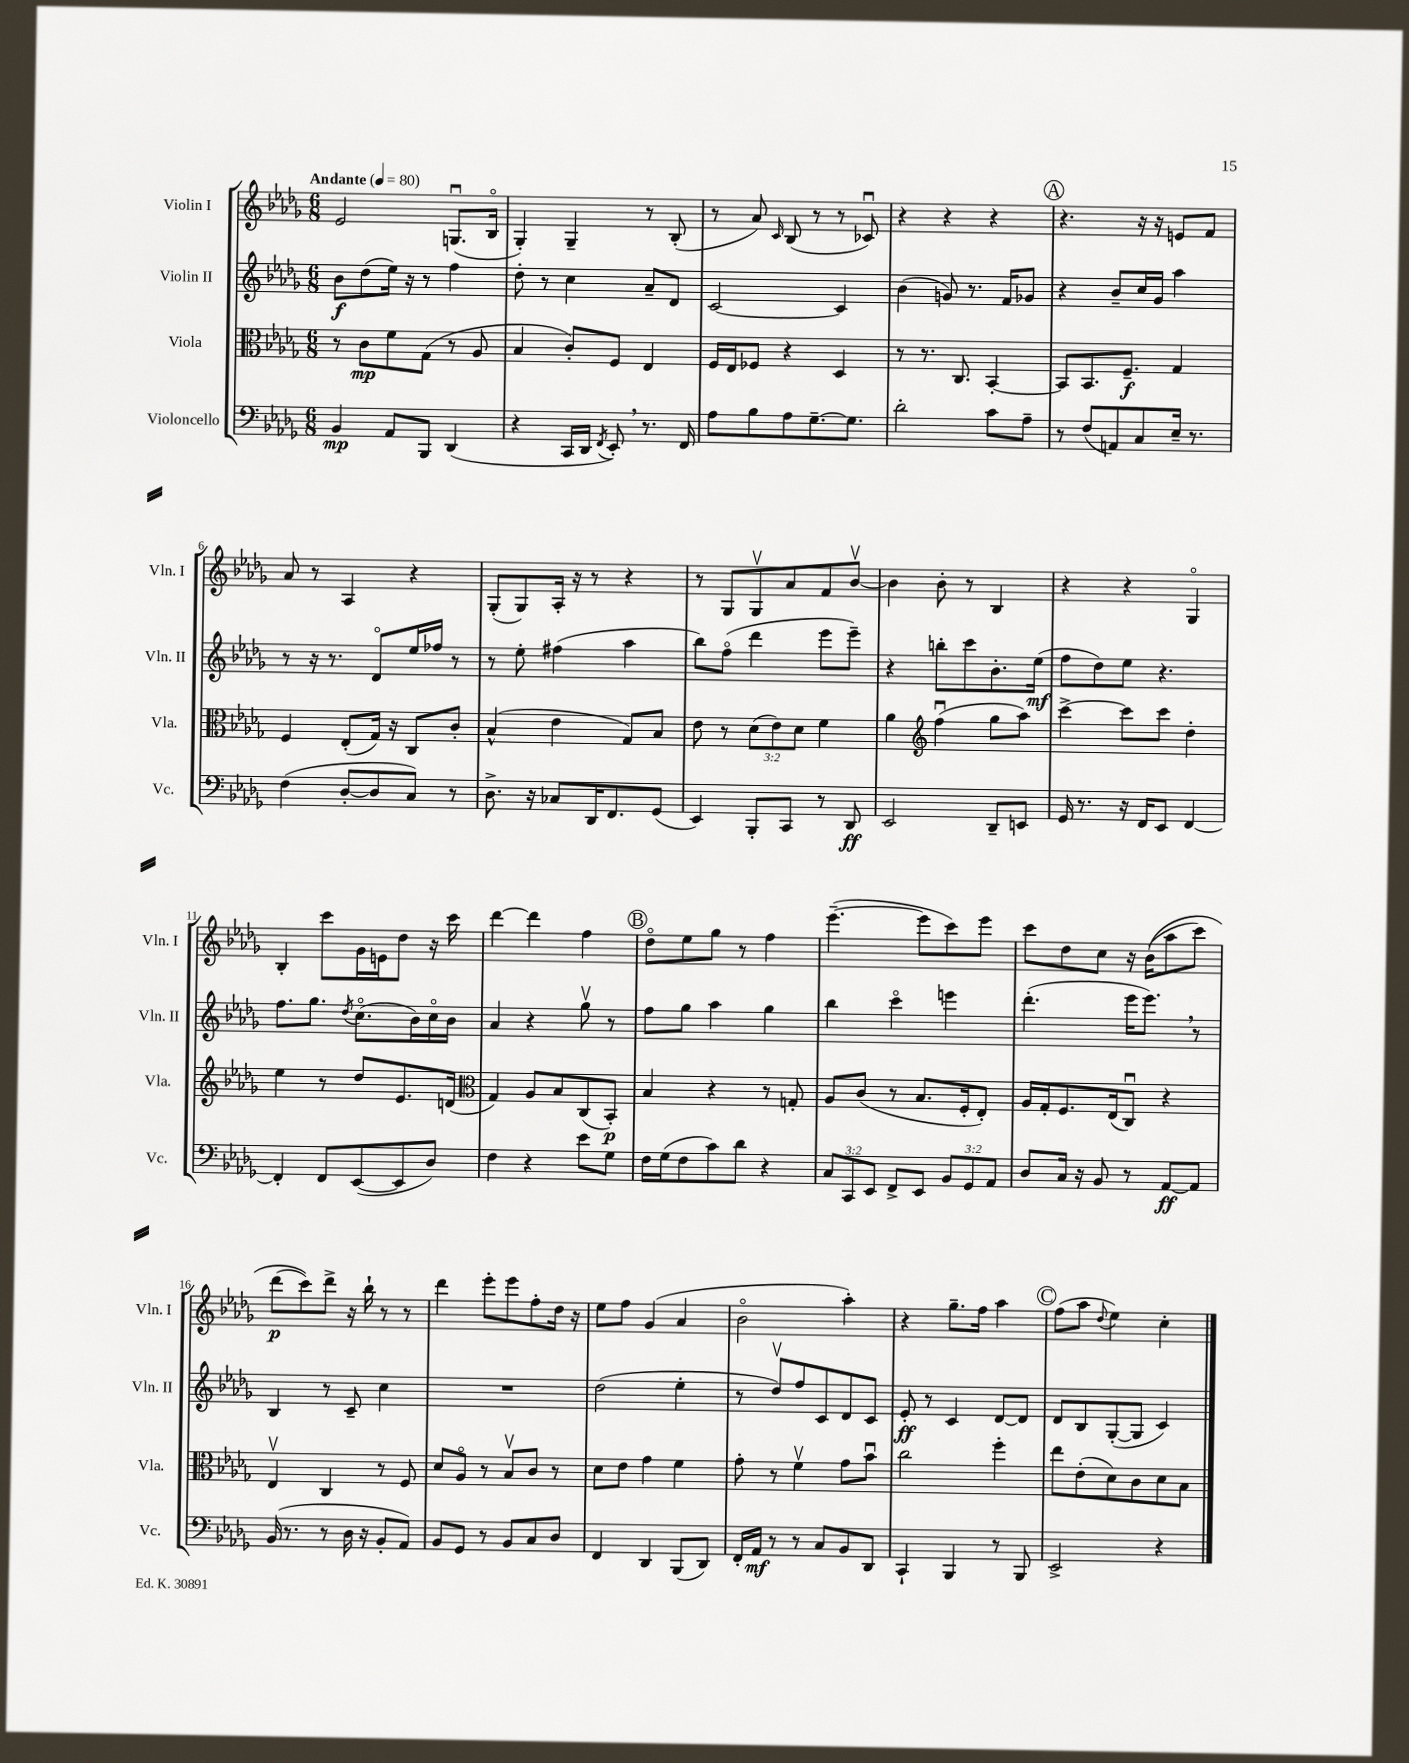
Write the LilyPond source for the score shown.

<<
\new StaffGroup <<
\new Staff = "s0" \with { instrumentName = "Violin I" shortInstrumentName = "Vln. I" } {
    \clef treble \key des \major \numericTimeSignature \time 6/8 \tempo "Andante" 4 = 80
    \autoBeamOff ees'2 g8.[\downbow( bes16]\flageolet |
    ges4-.) ges4-- r8 bes8-.( |
    r8 aes'8) \grace { c'16 } bes8( r8 r8 ces'8\downbow) |
    r4 r4 r4 |
    \mark \markup { \circle "A" } r4. r16 r16 e'8[ f'8] |
    aes'8 r8 aes4 r4 |
    ges8[-.( ges8) aes16]-. r16 r8 r4 |
    r8 ges8[ ges8\upbow aes'8 f'8 bes'8]~\upbow |
    bes'4 bes'8-. r8 bes4 |
    r4 r4 ges4\flageolet |
    bes4-. c'''8[ ges'16 e'16 des''8] r16 c'''16 |
    des'''4~ des'''4 f''4 |
    \mark \markup { \circle "B" } des''8[\flageolet ees''8 ges''8] r8 f''4 |
    ees'''4.~--( ees'''8[ c'''8) ees'''8] |
    c'''8[ des''8 c''8] r16 bes'16[(\( aes''8 c'''8]) |
    des'''8[\p( c'''8)\) des'''8]-> r16 bes''16-! r8 r8 |
    des'''4 ees'''8[-. ees'''8 f''8-. des''16] r16 |
    ees''8[ f''8] ges'4( aes'4 |
    bes'2\flageolet aes''4-.) |
    r4 ges''8.[-- f''16] aes''4 |
    \mark \markup { \circle "C" } f''8[( aes''8] \appoggiatura { des''8 } ees''4) c''4-. \bar "|." |
}
\new Staff = "s1" \with { instrumentName = "Violin II" shortInstrumentName = "Vln. II" } {
    \clef treble \key des \major \numericTimeSignature \time 6/8
    \autoBeamOff bes'8[\f des''8( ees''16]) r16 r8 f''4 |
    des''8-. r8 c''4 aes'8[-- des'8] |
    c'2~ c'4 |
    bes'4( g'8) r8. f'16[ ges'8] |
    \mark \markup { \circle "A" } r4 bes'8[-- c''16 ges'16] aes''4 |
    r8 r16 r8. des'8[\flageolet ees''16 fes''16] r8 |
    r8 ees''8-. fis''4( aes''4 |
    bes''8[) f''8]\flageolet( des'''4 ees'''8[ ees'''8]--) |
    r4 b''8[-. c'''8 bes'8.-. ees''16]\mf( |
    f''8[ des''8) ees''8] r4. |
    f''8.[ ges''8.] \acciaccatura { des''8 } c''8.[\flageolet( bes'16) c''16\flageolet bes'16] |
    aes'4 r4 ges''8\upbow r8 |
    \mark \markup { \circle "B" } f''8[ ges''8] aes''4 ges''4 |
    bes''4 c'''4\flageolet e'''4 |
    des'''4.-.( ees'''16[ ees'''8.]) \breathe r8 |
    bes4 r8 c'8-- c''4 |
    R2. |
    des''2( ees''4-. |
    r8 des''8[\upbow) f''8 c'8 des'8 c'8] |
    ees'8-.\ff r8 c'4 des'8[~ des'8] |
    \mark \markup { \circle "C" } des'8[ bes8 ges8~-.( ges8] c'4) \bar "|." |
}
\new Staff = "s2" \with { instrumentName = "Viola" shortInstrumentName = "Vla." } {
    \clef alto \key des \major \numericTimeSignature \time 6/8 \override Staff.TupletNumber.text = #tuplet-number::calc-fraction-text
    \autoBeamOff r8 c'8[\mp f'8 ges8]( r8 aes8 |
    bes4 c'8[-.) f8] ees4 |
    f16[ ees16 fes8] r4 des4 |
    r8 r8. c8. bes,4~-. |
    \mark \markup { \circle "A" } bes,8[ bes,8. f8.]--\f ges4 |
    f4 ees8[-.( ges16]) r16 c8[ c'8]-. |
    bes4-^( ees'4 ges8[) bes8] |
    ees'8 r8 \tuplet 3/2 { des'8[( ees'8) des'8] } f'4 |
    aes'4 \clef treble f''4\downbow( ges''8[ aes''8]) |
    c'''4~-> c'''8[ c'''8] des''4-. |
    ees''4 r8 des''8[ ees'8. d'16]( |
    \clef alto ges4) aes8[ bes8 c8( bes,8]-.\p) |
    \mark \markup { \circle "B" } bes4 r4 r8 g8-. |
    aes8[ c'8]( r8 bes8.[ f16-. ees8]-.) |
    aes16[ ges16-. f8. ees16( c8]\downbow) r4 |
    ees4\upbow c4 r8 f8 |
    des'8[ aes8]\flageolet r8 bes8[\upbow c'8] r8 |
    des'8[ ees'8] ges'4 f'4 |
    ges'8-. r8 f'4\upbow ges'8[ bes'8]\downbow |
    c''2 f''4-. |
    \mark \markup { \circle "C" } ees''8[ ees'8-.( des'8) c'8 des'8 bes8] \bar "|." |
}
\new Staff = "s3" \with { instrumentName = "Violoncello" shortInstrumentName = "Vc." } {
    \clef bass \key des \major \numericTimeSignature \time 6/8 \override Staff.TupletNumber.text = #tuplet-number::calc-fraction-text
    \autoBeamOff bes,4\mp aes,8[ bes,,8] des,4( |
    r4 c,16[ des,16] \acciaccatura { f,8 } ees,8-.) \breathe r8. f,16 |
    aes8[ bes8 aes8 ges8.~-- ges8.] |
    des'2-. c'8[ aes8]-- |
    \mark \markup { \circle "A" } r8 f8[( a,8) c8 ees16]-- r8. |
    f4( des8[~-. des8 c8]) r8 |
    des8.-> r16 ces8[ des,16 f,8. ges,8]( |
    ees,4) bes,,8[-. c,8] r8 des,8\ff |
    ees,2 des,8[-- e,8] |
    ges,16 r8. r16 f,16[ ees,8] f,4~ |
    f,4-. f,8[ ees,8~( ees,8 des8]) |
    f4 r4 ees'8[ ges8] |
    \mark \markup { \circle "B" } f16[ ges16( f8 c'8) des'8] r4 |
    \tuplet 3/2 { c8[ c,8 ees,8] } f,8[-> ees,8] \tuplet 3/2 { bes,8[ ges,8 aes,8] } |
    des8[ c16] r16 bes,8 r8 aes,8[~\ff aes,8] |
    bes,16( r8. r8 des16 r16 bes,8[-. aes,8]) |
    bes,8[ ges,8] r8 bes,8[ c8 des8] |
    f,4 des,4 bes,,8[( des,8]) |
    f,16[-. aes,16]\mf r8 r8 c8[ bes,8 des,8] |
    c,4-! bes,,4 r8 bes,,8 |
    \mark \markup { \circle "C" } ees,2-> r4 \bar "|." |
}
>>
>>
